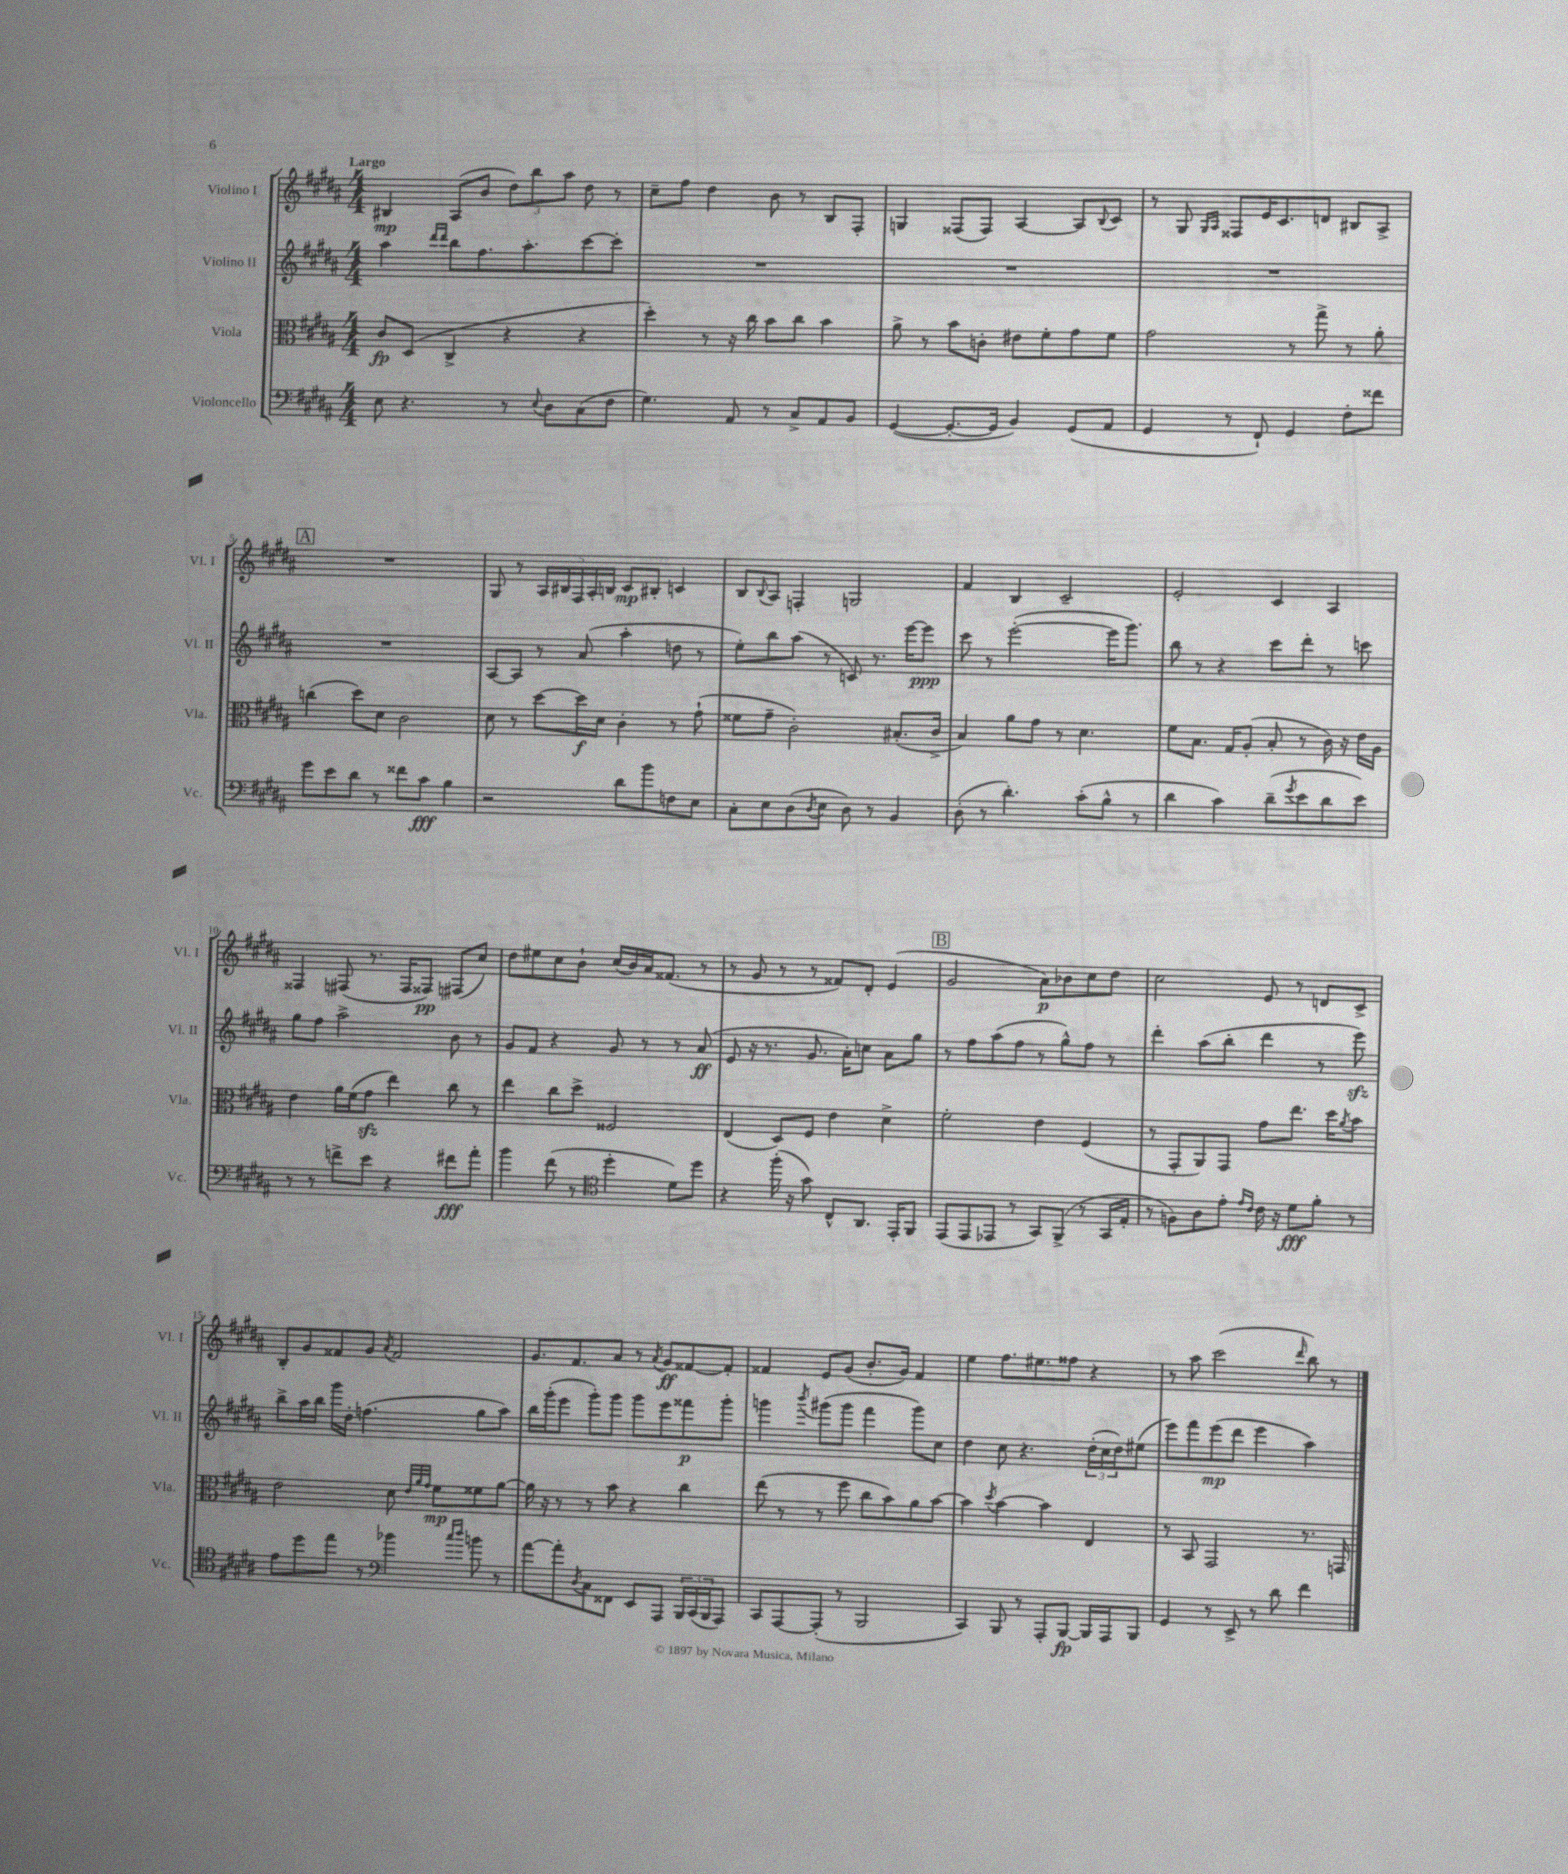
<<
\new StaffGroup <<
\new Staff = "s0" \with { instrumentName = "Violino I" shortInstrumentName = "Vl. I" } {
    \clef treble \key b \major \numericTimeSignature \time 4/4 \tempo "Largo"
    bis4\mp ais8( b'8 \tuplet 3/2 { dis''8) b''8 ais''8 } dis''8 r8 |
    cis''8-- fis''8 dis''4 b'8 r8 b8 fis8-. |
    g4 fisis8( fisis8) ais4~ ais8 \appoggiatura { b8 } cis'8 |
    r8 gis8 \grace { gis16 ais16 } fisis8 e'16 cis'8. d'8 bis8 ais8-> |
    \mark \markup { \box "A" } R1 |
    gis8 r8 \tuplet 5/4 { ais16 bis16 fis16 ais16-. b16 } cis'8\mp bis8-. c'4 |
    b8 \appoggiatura { b8 } ais8 f4-. g2 |
    fis'4 b4 cis'2-- |
    e'2-. cis'4 ais4 |
    fisis4 fis8( r8. fis16 fisis8\pp) fis8( cis''8) |
    dis''8 eis''8 cis''8 b'8-! cis''16( b'16) ais'16 fisis'8.( r8 |
    r8 gis'8 r8 r8 fisis'8) dis'8-. e'4( |
    \mark \markup { \box "B" } gis'2 ais'8\p) bes'8 cis''8 dis''8 |
    cis''2 e'8 r8 d'8 cis'8-> |
    b8-. gis'8 fisis'8 gis'8 \acciaccatura { ais'8 } fisis'2 |
    gis'8. fis'8. ais'8 r8 \acciaccatura { ais'8 } gis'8\ff fisis'8~ fisis'8-. |
    fisis'4 e'8 gis'8( b'8.-. gis'16) fisis'4 |
    e''4 fis''8. eis''8. fisis''8 r4 |
    r8 ais''8 cis'''2( \grace { dis'''16 } b''8) r8 \bar "|." |
}
\new Staff = "s1" \with { instrumentName = "Violino II" shortInstrumentName = "Vl. II" } {
    \clef treble \key b \major \numericTimeSignature \time 4/4
    ais''4 \grace { dis'''16 dis'''16 } b''8 fis''8. ais''8.-. cis'''8~ cis'''8-. |
    R1 |
    R1 |
    R1 |
    \mark \markup { \box "A" } R1 |
    ais8~ ais8 r8 ais'8( ais''4-. d''8 r8 |
    e''8-.) b''8 ais''8( r8 c'8) r8. e'''16~ e'''8\ppp |
    cis'''8 r8 e'''2~-.( e'''16 gis'''8.) |
    b''8 r8 r4 cis'''8 dis'''8-. r8 c'''8 |
    gis''8 fis''8 ais''2-> b'8 r8 |
    gis'8 fis'8 r4 gis'8 r8 r8 ais'8\ff( |
    e'8 r16 r8. gis'8. ais'16-.) c''8 ais'8 gis''8 |
    \mark \markup { \box "B" } r8 fis''8 ais''8( fis''8 r8 gis''8-^) fis''8 r8 |
    dis'''4-. ais''8( b''8-. dis'''4 r8 e'''8\sfz) |
    b''8-> ais''16 b''16 gis'''16 dis''16-. f''4.( gis''8 ais''8) |
    b''16 gis'''16-.( e'''8 gis'''8-.) gis'''8 gis'''8 e'''8 fisis'''8\p gis'''8-. |
    g'''4 \acciaccatura { b'''8 } gis'''8( gis'''8 fis'''4 gis'''8) cis''8 |
    dis''4 cis''8 r4. \tuplet 3/2 { dis''16-.( cis''16 dis''16) } eis''8( |
    e'''8) fis'''8 e'''8\mp( dis'''8 e'''4 ais''4) \bar "|." |
}
\new Staff = "s2" \with { instrumentName = "Viola" shortInstrumentName = "Vla." } {
    \clef alto \key b \major \numericTimeSignature \time 4/4
    cis'8\fp dis8( cis4-> r4 r4 |
    dis''4-.) r8 r16 cis''16 b'8 cis''8 b'4 |
    ais'8-> r8 b'8 c'8-. eis'8 fis'8-. gis'8 fis'8 |
    gis'2 r8 gis''8-> r8 ais'8-. |
    \mark \markup { \box "A" } c''4( dis''8) dis'8 cis'2 |
    dis'8 r8 dis''8~ dis''16\f dis'16 cis'4-. r8 gis'8-!( |
    fisis'8 gis'8-- cis'2-.) bis8.-.( cis'16-> |
    b4) ais'8 gis'8 r8 dis'4. |
    fis'8 b8. gis16 ais8-.( b8-. r8 cis'16) r16 e'16 ais16 |
    e'4 ais'16 fis'16( gis'8\sfz e''4) cis''8 r8 |
    e''4 cis''8 dis''8-> fisis2 |
    e4( dis8) fis8 e'4 dis'4-> |
    \mark \markup { \box "B" } fis'2-. e'4 fis4( |
    r8 gis,8-. ais,8) gis,8 gis'8 e''8. dis''16 \acciaccatura { ais'8 } b'8 |
    e'2 dis'8 \grace { e'32 ais'32 gis'32 } fis'8\mp fisis'8 ais'8~ |
    ais'16 r16 r8 r8 b'8 r4 cis''4 |
    e''8( r8 r8 fis''8 cis''8 b'8) ais'8 b'8~ |
    b'4 \acciaccatura { dis''8 } b'4~ b'4 e4 |
    r8 b,8 gis,2 r8. g,16 \bar "|." |
}
\new Staff = "s3" \with { instrumentName = "Violoncello" shortInstrumentName = "Vc." } {
    \clef bass \key b \major \numericTimeSignature \time 4/4
    e8 r4. r8 \appoggiatura { e8 } dis8 cis8( fis8 |
    gis4.) ais,8 r8 cis8-> ais,8 b,8 |
    gis,4~( gis,8.~-. gis,16 b,4) gis,8( ais,8 |
    gis,4 r8 fis,8-!) gis,4 fis8-. fisis'8 |
    \mark \markup { \box "A" } gis'8 e'8 dis'8 r8 fisis'8 cis'8\fff b4 |
    r2 dis'8 b'8 f8 e8 |
    cis8-. e8 dis8( \acciaccatura { dis8 } e8 dis8) r8 b,4 |
    dis8-.( r8 dis'4.-.) cis'8-.( b8-^ r8 |
    dis'4 cis'4) dis'8--( \acciaccatura { gis'8 } e'8 dis'8 e'8) |
    r8 r8 f'8-> e'8 r4 fis'8\fff ais'8-. |
    b'4 fis'8( r8 \clef tenor dis''4-. dis'8) dis''8 |
    r4 fis''16-.( r16 gis'8) cis8-^ ais,8. e,16-. fis,8 |
    \mark \markup { \box "B" } e,8( e,8 ees,8 r8 gis,8) fis,8->( r8 gis,16 e16-. |
    r8 f8) ais8 e'8-. \grace { e'16 cis'16 } cis'16 r16 dis'8\fff fis'8-. r8 |
    e'8 dis''8 e''8 r8 \clef bass bes'4 \grace { cis''16 dis''16 } b'8 r8 |
    ais'8~ ais'8-. \acciaccatura { dis8 } cis8 fisis,8 e,8 ais,,8 \tuplet 3/2 { b,,16 cis,16( b,,16 } ais,,8) |
    cis,8 ais,,8~ ais,,8-.( r8 b,,2 |
    cis,4) b,,8 r8 ais,,8-. b,,8~\fp b,,16 ais,,16 b,,8 |
    gis,4 r8 e,8-> r8 dis'8 fis'4 \bar "|." |
}
>>
>>
